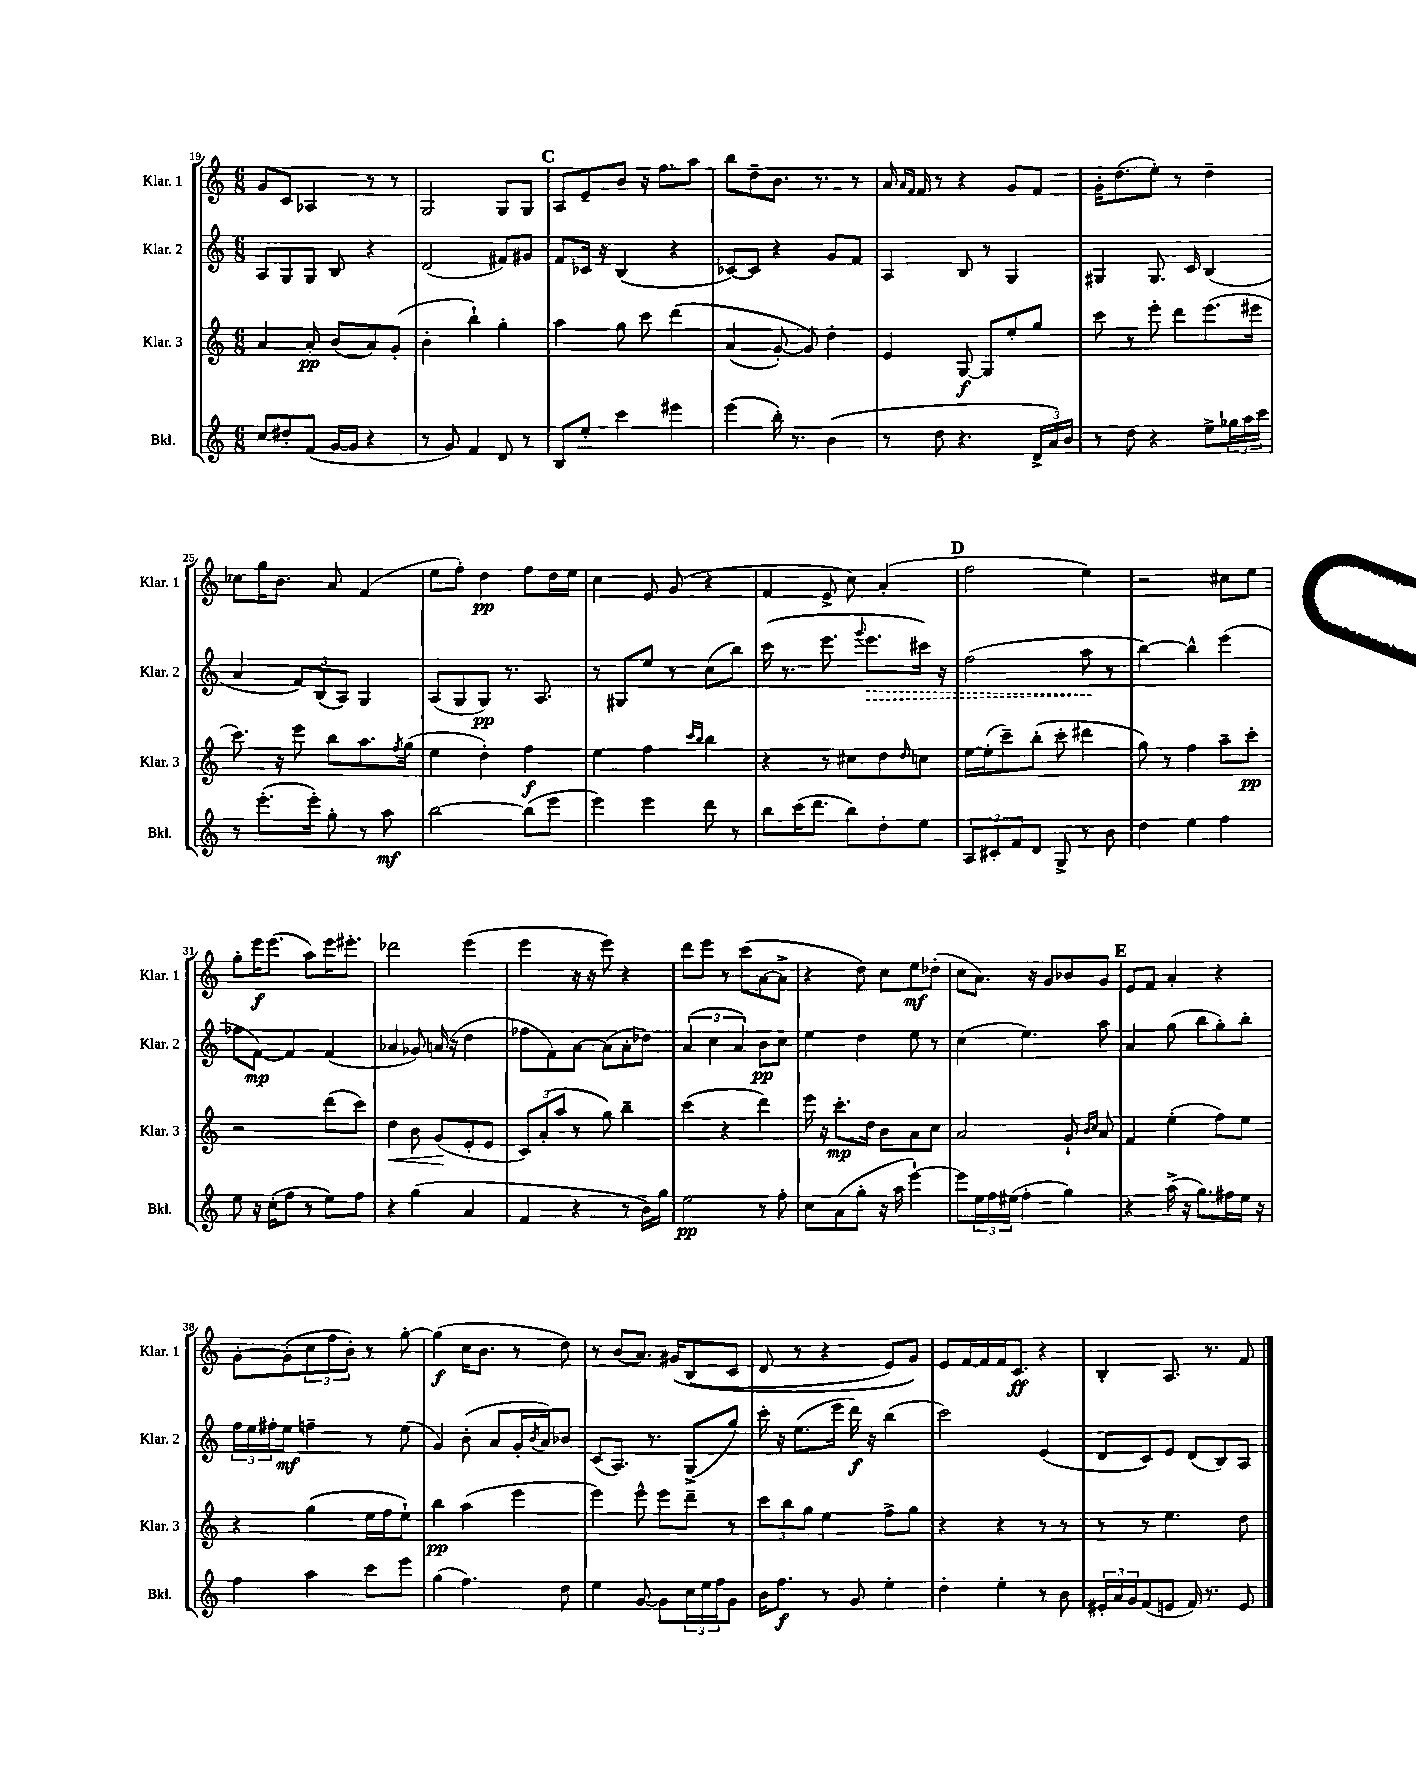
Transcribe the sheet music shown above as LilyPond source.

<<
\new StaffGroup <<
\new Staff = "s0" \with { instrumentName = "Klar. 1" shortInstrumentName = "Klar. 1" } {
    \clef treble \key c \major \numericTimeSignature \time 6/8
    g'8 c'8 aes4 r8 r8 |
    g2 g8 g8 |
    \mark \markup { \bold "C" } a8 e'8-- b'8 r16 f''8. a''8 |
    b''8 d''8-- b'8. r8. r8 |
    a'16 \grace { a'16 f'16 } f'16 r8 r4 g'8 f'8 |
    g'16-. d''8.( e''8-.) r8 d''4-- |
    ces''8 g''16 b'8. a'8 f'4( |
    e''8 f''8-.) d''4\pp f''8 d''16 e''16 |
    c''4 e'8 g'8( r4 |
    f'4 e'8-> c''8) a'4-.( |
    \mark \markup { \bold "D" } f''2 e''4) |
    r2 cis''8 e''8 |
    g''8-. e'''16\f e'''8.( a''8) e'''16 eis'''8.-. |
    des'''2 e'''4( |
    e'''4 r16 r16 e'''8) r4 |
    d'''8 e'''8 r8 c'''8( a'8~ a'8-> |
    r4 d''8) c''8 e''8\mf des''8-.( |
    c''8 a'8.) r16 g'8 bes'8 g'8 |
    \mark \markup { \bold "E" } e'8 f'8 a'4-. r4 |
    g'8~-. g'8-.( \tuplet 3/2 { c''8 f''8 b'8-.) } r8 g''8~-. |
    g''4\f( c''16 b'8. r8 d''8) |
    r8 b'8( a'8.) gis'16\( b8( c'8 |
    d'8 r8 r4 e'8) g'8\) |
    e'8 f'16~ f'16 f'16 c'8.\ff r4 |
    b4-. a8. r8. f'8 \bar "|." |
}
\new Staff = "s1" \with { instrumentName = "Klar. 2" shortInstrumentName = "Klar. 2" } {
    \clef treble \key c \major \numericTimeSignature \time 6/8
    a8 g8 g8 b8 r4 |
    d'2( fis'8) gis'8 |
    \mark \markup { \bold "C" } f'8 ces'16 r16 b4( r4 |
    ces'8~) ces'8 r4 g'8 f'8 |
    a4 b8 r8 g4 |
    gis4 gis8. c'16 b4( |
    a'4 \tuplet 3/2 { f'8) b8( a8) } g4 |
    a8( g8 g8\pp) r8. a8. |
    r8 gis8 e''8 r8 c''8( b''8) |
    c'''16( r8. e'''8. \appoggiatura { g'''8 } \once \override Hairpin.style = #'dashed-line e'''8.\> cis'''16) r16 |
    \mark \markup { \bold "D" } f''2( a''8\! r8 |
    b''4~) b''4-^ e'''4( |
    fes''8 f'8~\mp) f'4 f'4( |
    aes'4 ges'8) a'16( r16 d''4 |
    fes''8 f'8) a'8~ a'8( a'8-. des''8) |
    \tuplet 3/2 { a'4( c''4 a'4) } b'8\pp c''8 |
    e''4 d''4 e''8 r8 |
    c''4( e''4.) a''8 |
    \mark \markup { \bold "E" } a'4 g''8( b''8 g''8-.) b''8-. |
    \tuplet 3/2 { f''16 e''16 fis''16-. } e''8\mf f''4-- r8 e''8( |
    g'4) b'8-.( a'8 g'16-. \acciaccatura { b'8 } a'16) bes'8 |
    c'8( a8.) r8. g8->( g''8) |
    c'''16-. r16 e''8.( e'''16 d'''16\f) r16 b''4( |
    c'''2) e'4( |
    d'8 c'8) e'8 d'8( b8) a8 \bar "|." |
}
\new Staff = "s2" \with { instrumentName = "Klar. 3" shortInstrumentName = "Klar. 3" } {
    \clef treble \key c \major \numericTimeSignature \time 6/8
    a'4 a'8-.\pp b'8( a'8) g'8-.( |
    b'4-. b''4-!) g''4-. |
    \mark \markup { \bold "C" } a''4 g''8 c'''8 d'''4\( |
    a'4( g'8~-.) g'8\) d''4-. |
    e'4 g8~\f g8 e''8-. g''8 |
    c'''8 r8 e'''8-. d'''8 e'''8.( eis'''16 |
    c'''8.) r16 e'''8 b''8 a''8. \acciaccatura { f''8 } g''16( |
    e''4 d''4-.) f''4\f |
    e''4 f''4 \grace { c'''16 b''16 } b''4 |
    r4 r8 cis''8 d''8 \grace { d''16 } c''8 |
    \mark \markup { \bold "D" } e''16~ e''16-.( c'''8--) b''8-.( c'''8-. dis'''4 |
    g''8) r8 f''4 a''8-- c'''8-.\pp |
    r2 d'''8( c'''8) |
    d''4\< b'8 g'8\!( e'8-. e'8 |
    \tuplet 3/2 { c'8) a'8-.( a''8 } r8 g''8) b''4-- |
    c'''4( r4 d'''4) |
    e'''16 r16 c'''8.-.\mp d''16 b'8 a'8 c''8 |
    a'2 g'8-! \grace { b'16 c''16 } a'8 |
    \mark \markup { \bold "E" } f'4 e''4-.( f''8) e''8 |
    r4 g''4( e''16 f''16 e''8-!) |
    b''4\pp a''4( e'''4 |
    e'''4) e'''8-^ e'''8 d'''8-- r8 |
    \tuplet 3/2 { c'''8 b''8 g''8 } e''4 f''8-> g''8 |
    r4 r4 r8 r8 |
    r8 r8 e''4. d''8 \bar "|." |
}
\new Staff = "s3" \with { instrumentName = "Bkl." shortInstrumentName = "Bkl." } {
    \clef treble \key c \major \numericTimeSignature \time 6/8
    c''8 dis''8-. f'8( g'16~ g'16 r4 |
    r8 g'8) f'4 d'8 r8 |
    \mark \markup { \bold "C" } b8 e''8-. c'''4 eis'''4 |
    e'''4( b''16-.) r8. b'4( |
    r8 d''8 r4. \tuplet 3/2 { d'16-> a'16) b'16 } |
    r8 d''8 r4 e''8-> \tuplet 3/2 { ges''16 a''16 c'''16 } |
    r8 e'''8.-.( e'''16-.) g''8-. r8 a''8\mf |
    b''2~ b''8( e'''8 |
    e'''4) e'''4 d'''8 r8 |
    b''8 c'''16( d'''8. b''8) d''8-. e''8 |
    \mark \markup { \bold "D" } \tuplet 3/2 { a8 cis'8-. f'8 } d'8 g8-> r8 b'8 |
    d''4 e''4 f''4 |
    e''8 r16 c''16-.( f''8 r8 e''8) f''8 |
    r4 g''4( a'4 |
    f'4 r4 r8 b'16) g''16 |
    e''2\pp r8 f''8-. |
    c''8 a'8( g''8-. r16 a''16 e'''4~-!) |
    e'''8 \tuplet 3/2 { e''16 f''16 eis''16( } f''4-. g''4) |
    \mark \markup { \bold "E" } r4 a''16->( r16 g''8.) fis''16 e''16 r16 |
    f''4 a''4 c'''8 e'''8 |
    g''4( f''4.) d''8 |
    e''4 g'8~ g'8 \tuplet 3/2 { c''16 e''16 f''16 } g'8 |
    b'16 f''8.\f r8 g'8 e''4-. |
    d''4-. e''4-. r8 b'8 |
    \tuplet 3/2 { eis'16-. a'16 g'16 } f'8( e'8 f'16) r8. e'8 \bar "|." |
}
>>
>>
\layout { \context { \Score currentBarNumber = #19 } }
